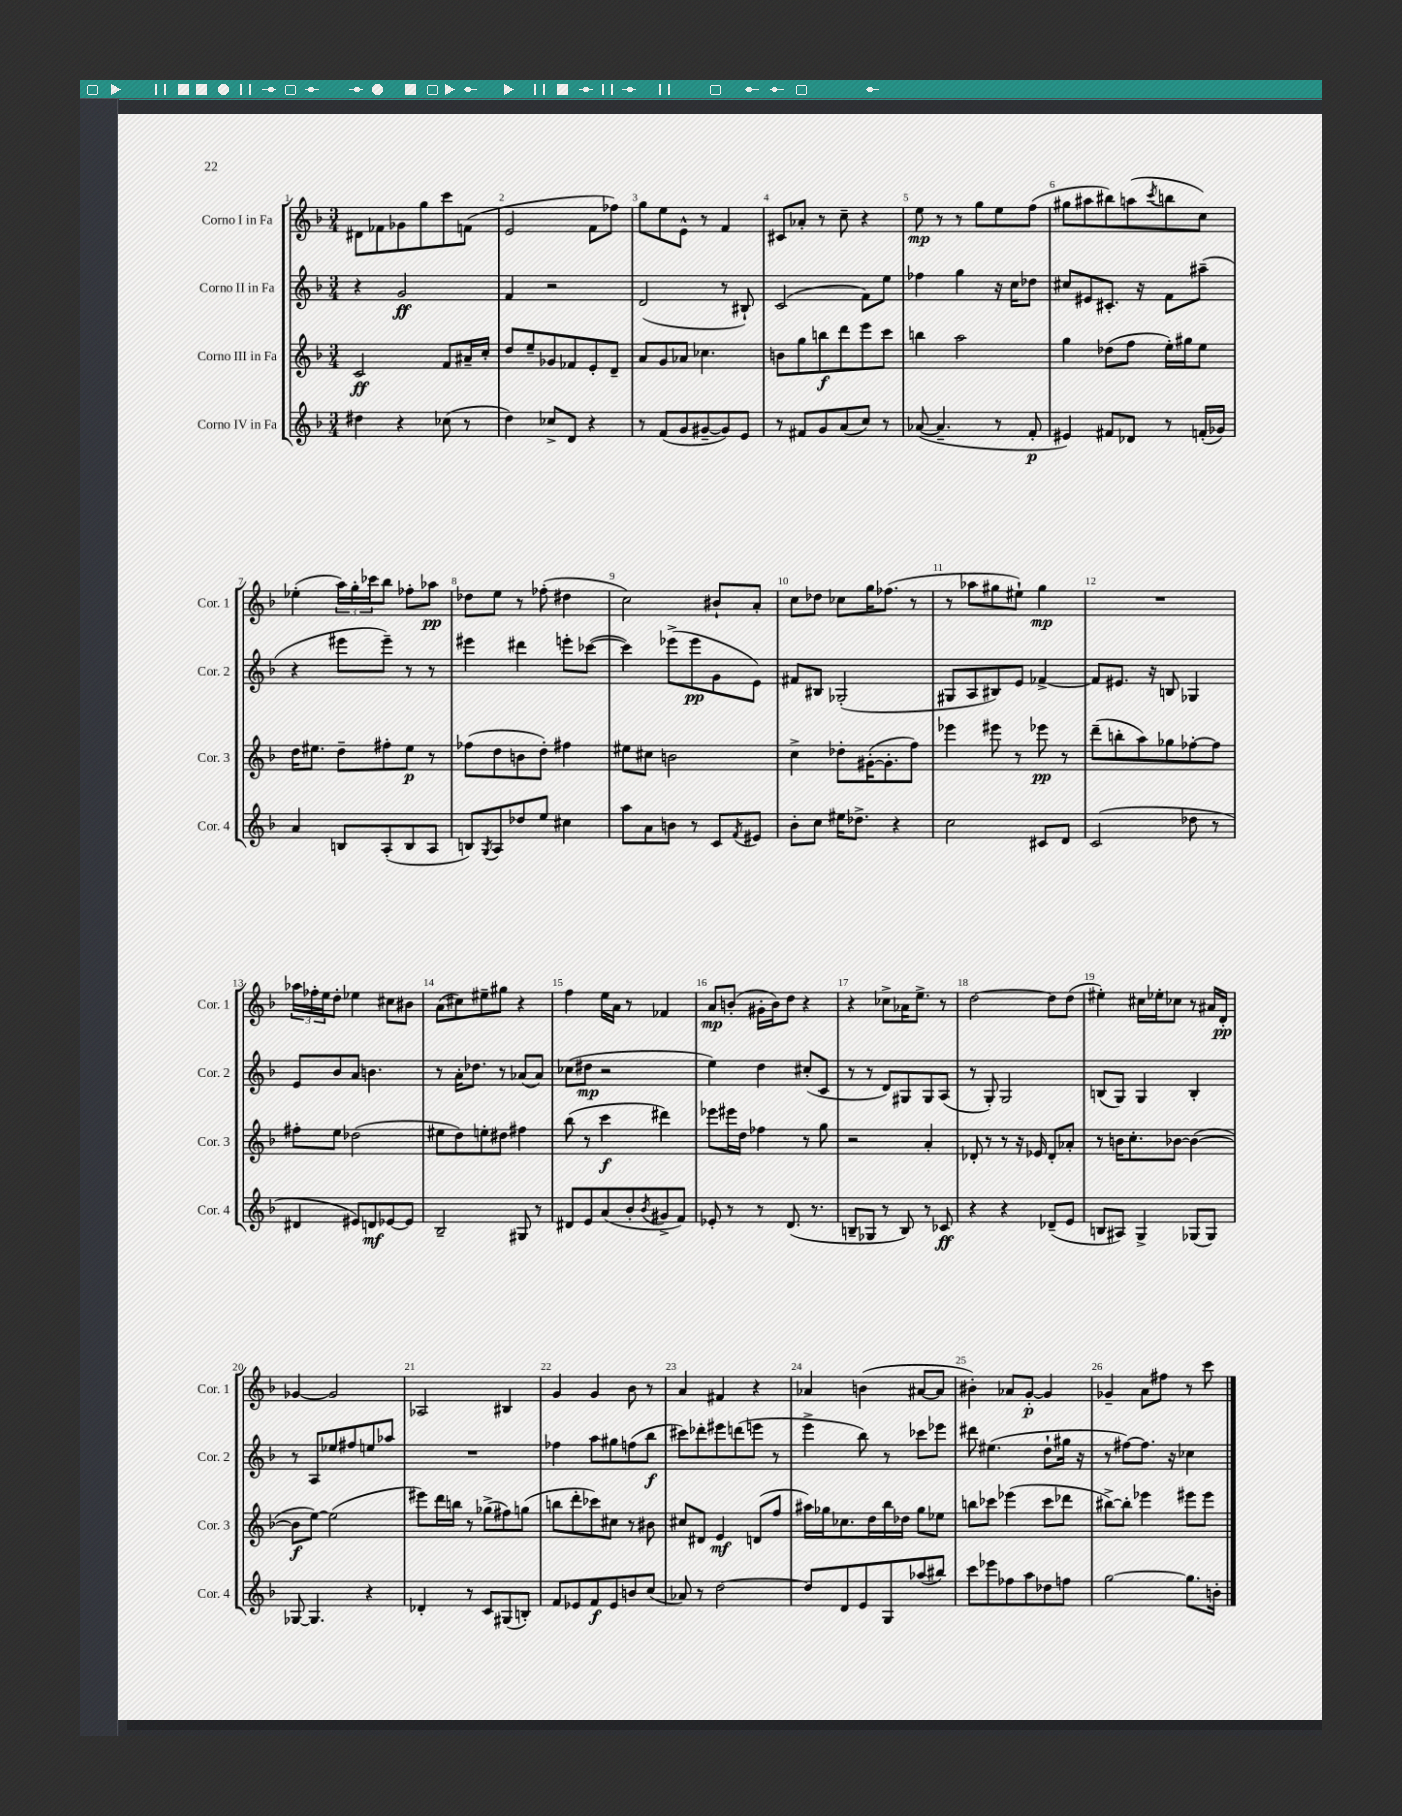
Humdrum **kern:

**kern	**kern	**kern	**kern
*staff4	*staff3	*staff2	*staff1
*clefG2	*clefG2	*clefG2	*clefG2
*k[b-]	*k[b-]	*k[b-]	*k[b-]
*M3/4	*M3/4	*M3/4	*M3/4
4dd#	2c	4r	8d#
.	.	.	8f-
4r	.	2g	8g-
.	.	.	8gg
(8cc-	8f	.	8ccc
8r	16a#~	.	(8f
.	16cc'	.	.
=	=	=	=
4dd)	8dd	4f	2e
.	8ee~	.	.
8cc-^	8g-	2r	.
8d	8f-	.	.
4r	8e'	.	8f
.	8d~	.	8ff-)
=	=	=	=
8r	8a	(2d	8gg
(8f	8g	.	8ee
8g	8a-	.	8e^^
[8g#~	4.cc-	.	8r
8g#])	.	8r	4f
8e	.	8B#`)	.
=	=	=	=
8r	8b	(2c	8c#
8f#	8gg	.	8a-'
8g	8bb	.	8r
(8a	8ddd	.	8cc~
8cc)	8eee	8f)	4r
8r	8ccc	8ee	.
=	=	=	=
([8a-	4bb	4ff-	8ee
4.a-~]	.	.	8r
.	2aa	4gg	8r
.	.	.	8gg
8r	.	16r	8ee
.	.	16cc	.
8f'	.	8dd-	(8ff
=	=	=	=
4e#)	4gg	8cc#	8gg#
.	.	8e#	8aa#
8f#	(8dd-	8.c#'	8bb#)
8d-	8ff	.	(8aa
.	.	16r	.
.	.	.	8qccc
8r	16ee')	8f	8bb
.	16gg#	.	.
(16f'	8ee	(8aa#~	8cc)
16g-)	.	.	.
=	=	=	=
4a	16dd	4r	(4ee-'
.	8.ee#	.	.
8B	8dd~	8eee#	24aa)
.	.	.	24gg'
.	.	.	24ccc-
(8A'	8ff#'	8eee#~)	8bb-
8B	8ee#	8r	8ff-'
8A	8r	8r	8aa-
=	=	=	=
8B)	(8ff-	4eee#	8dd-
8qG	.	.	.
8A	8dd	.	8ee
8dd-	8b	4ddd#	8r
8ee	8dd')	.	(8ff-'
4cc#	4ff#	8eee'	4dd#
.	.	([8ccc-	.
=	=	=	=
8aa	8ee#	4ccc-])	2cc)
8a	8cc#	.	.
8b	2b	(8eee-^	.
8r	.	8eee-	.
8c	.	8g	8b#`
8qf	.	.	.
8e#	.	8e)	8a'
=	=	=	=
8b-'	4cc^	8f#	8cc
8cc	.	8B#	8dd-
16ee#	8dd-'	(2G-'	8cc-
8.dd-^	.	.	.
.	([16g#'	.	16gg
.	8.g#']	.	(8.ff-
4r	.	.	.
.	8ff)	.	8r
=	=	=	=
2cc	4eee-	8G#	8r
.	.	8A	8aa-
.	8eee#	8B#)	8gg#
.	8r	8e	8ee#`)
8c#	8eee-	[4f-^	4gg#
8d	8r	.	.
=	=	=	=
(2c	(8ddd~	8f-]	2.r
.	8bb'	8.e#	.
.	8aa)	.	.
.	.	16r	.
.	8gg-	8B	.
8dd-	[8ff-'	4G-	.
8r	8ff-]	.	.
=	=	=	=
4d#	8ff#'	8e	24aa-
.	.	.	24ff-'
.	.	.	24ee
.	8ee	8b-	8dd'
8e#)	(2dd-	8a	4ee-
8d	.	4.b	.
[8e-	.	.	8cc#
8e-]	.	.	8b#
=	=	=	=
2B-~	8ee#	8r	(8a
.	8dd)	16a'	8cc#)
.	.	8.dd-	.
.	8ee'	.	8ee#~
.	8dd#	8r	8gg#
8G#	4ff#	(8a-	4r
8r	.	8a-)	.
=	=	=	=
8d#	(8bb-	(8cc-	4ff
8e	8r	8dd#	.
(8a	4ccc	2r	16ee
.	.	.	16a
8b-'	.	.	8r
8qb-	.	.	.
8g#^	4ddd#)	.	4f-
8f)	.	.	.
=	=	=	=
8e-'	8eee-	4ee)	8a
8r	16eee#	.	(8b'
.	16dd	.	.
8r	4ff-	4dd	16g#'
.	.	.	16b)
(8.d	.	.	8dd
.	8r	(8cc#'	4r
8.r	.	.	.
.	8gg	8c	.
=	=	=	=
8B~	2r	8r	4r
8G-	.	8r	.
8r	.	8d)	8cc-^
8B)	.	8G#	16a-
.	.	.	8.ee^
8r	4a'	8G#	.
8c-	.	(8A	8r
=	=	=	=
4r	8d-'	8r	[2dd
.	8r	8G')	.
4r	8r	2G	.
.	16r	.	.
.	16e-	.	.
(8d-~	8d-'	.	8dd]
8e	8a-'	.	(8dd
=	=	=	=
8B	8r	(8B	4ee#')
8A#)	16b	8G)	.
.	8.cc'	.	.
4G^	.	4G	16cc#
.	.	.	16ee-'
.	[8b-	.	8cc-
(8G-	(4b-_	4B'	8r
8G-)	.	.	16a#
.	.	.	16d'
=	=	=	=
[8G-	8b-]	8r	[4g-
4.G-]	[8ee)	8A	.
.	(2ee]	8ee-	2g-]
.	.	8ff#	.
4r	.	8ee	.
.	.	8aa-	.
=	=	=	=
4d-'	8eee#)	2.r	2A-
.	16ddd	.	.
.	16bb	.	.
8r	8r	.	.
8c	(8gg-^	.	.
(8G#	8ff#)	.	4B#
8B')	(8gg	.	.
=	=	=	=
8f	8bb	4ff-	4g
8e-	8ddd'	.	.
8f	8ccc-)	8aa	4g
8e-	8cc#	8gg#	.
8b	8r	(8ff	8b-
(8cc	8b#	8bb-	8r
=	=	=	=
8a-)	8cc#	8ccc#)	4a
8r	8d#	8ddd-'	.
[2dd	4e	8eee#	4f#
.	.	(8ddd	.
.	(8d	8eee	4r
.	8ff	8r	.
=	=	=	=
8dd]	16aa#)	4eee^	4a-
.	16gg-	.	.
8d	8.cc-	.	.
8e	.	8bb-)	(4b
.	16dd	.	.
8G	16bb-	8r	.
.	16dd-	.	.
(8aa-	8gg-	8ccc-	[8a#
8bb#)	8ee-	8eee-	8a#]
=	=	=	=
8ccc	8bb	8ddd#	4b#')
8eee-	8ccc-	(4.ee#	.
8ff-	(4eee-	.	8a-
8aa	.	.	[8g'
8dd-	8ccc-	8dd`	4g]
8ff	8ddd-	16gg#	.
.	.	16r	.
=	=	=	=
[2gg	[8bb#^)	8r	4g-~
.	8bb#']	[8ff#)	.
.	4eee-	8.ff#]	8a
.	.	.	8ff#
.	.	16r	.
8.gg]	8eee#	4cc-	8r
.	8eee#	.	8ccc
16b'	.	.	.
==	==	==	==
*-	*-	*-	*-
